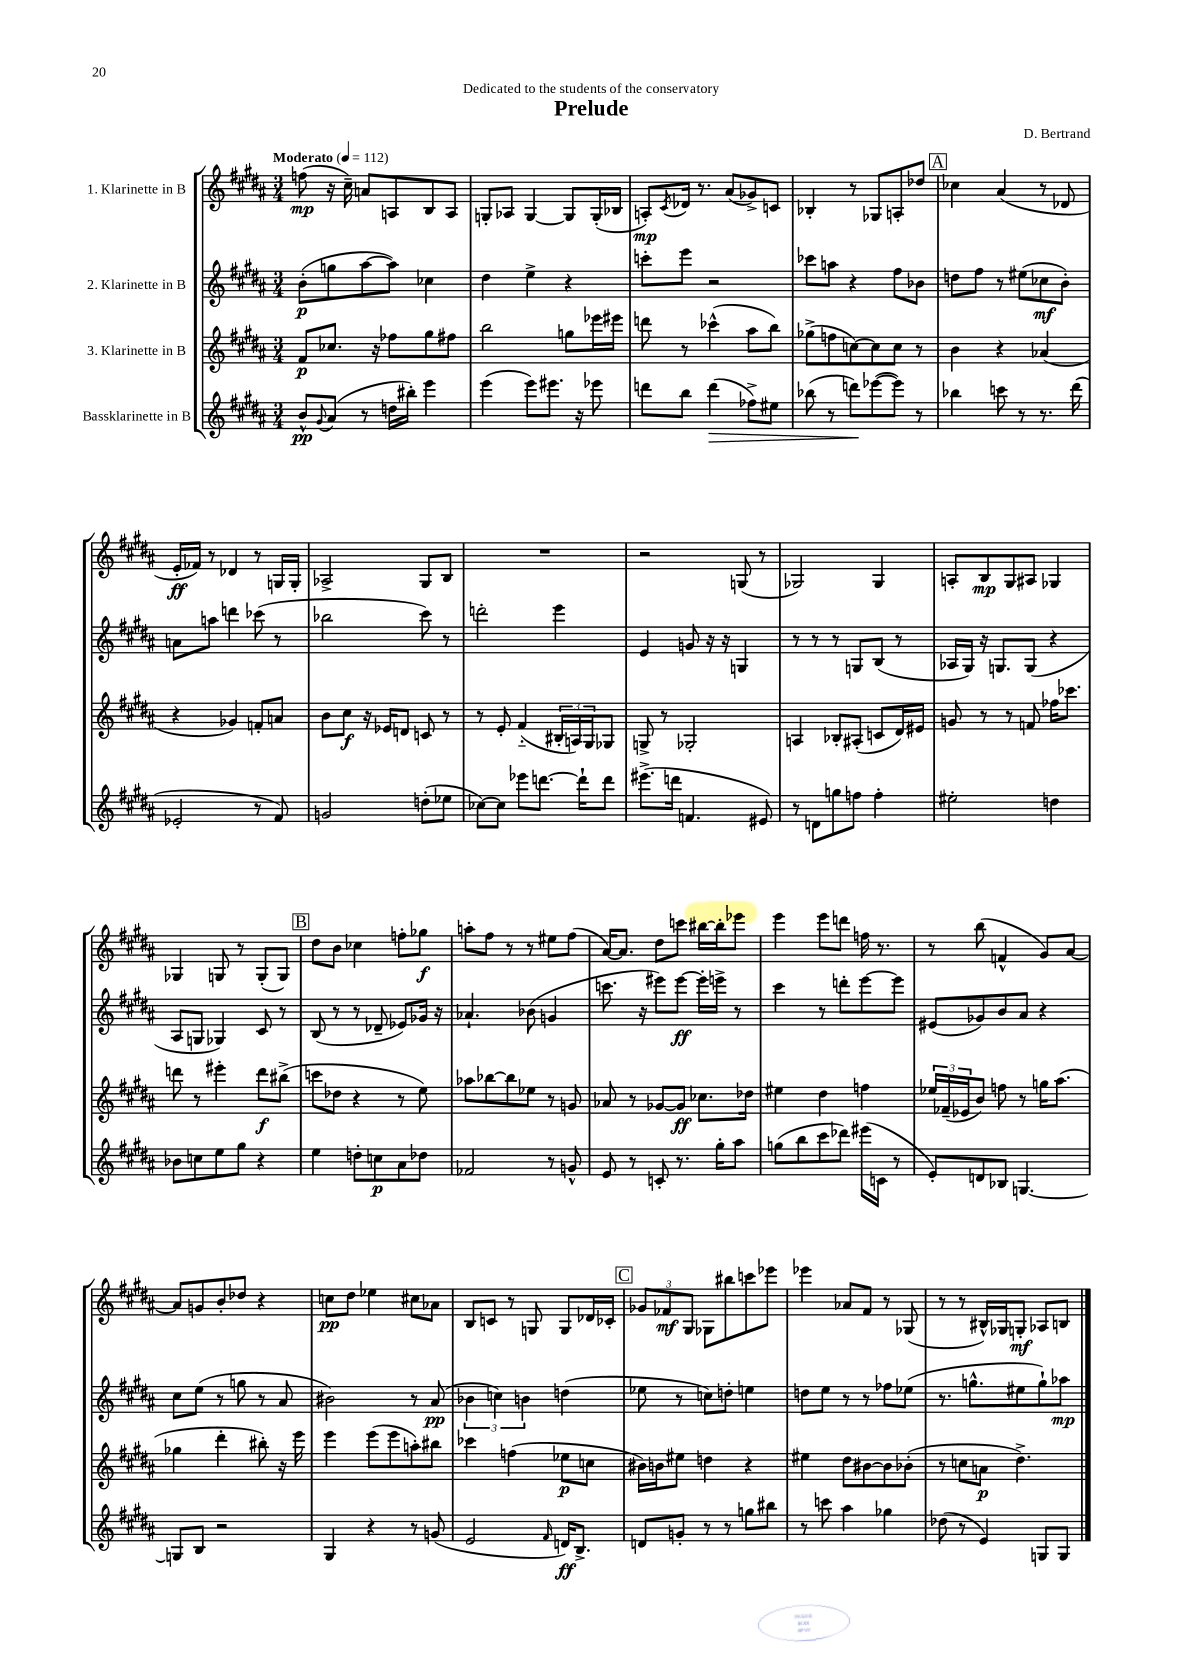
\header { title = "Prelude" composer = "D. Bertrand" dedication = "Dedicated to the students of the conservatory" }
<<
\new StaffGroup <<
\new Staff = "s0" \with { instrumentName = "1. Klarinette in B" } {
    \clef treble \key b \major \numericTimeSignature \time 3/4 \tempo "Moderato" 4 = 112
    f''8\mp( r16 cis''16--) a'8 a8 b8 a8 |
    g8-. aes8 g4~ g8 g16-.( bes16 |
    a8-.\mp) \acciaccatura { cis'8 } des'16 r8. ais'8( ges'8->) c'8 |
    bes4-. r8 ges8 a8-. des''8 |
    \mark \markup { \box "A" } ces''4 ais'4( r8 des'8 |
    e'16-.\ff fes'16) r8 des'4 r8 g16 g16-. |
    aes2-> gis8 b8 |
    R2. |
    r2 g8( r8 |
    ges2) ges4 |
    a8-. b8\mp gis8 ais8 ges4 |
    ges4 g8 r8 g8-.( g8) |
    \mark \markup { \box "B" } dis''8 b'8 ces''4 f''8-. ges''8\f |
    a''8-. fis''8 r8 r8 eis''8 fis''8( |
    ais'16~) ais'8. dis''8 c'''8 bis''16~ bis''16-. ees'''8 |
    e'''4 e'''8 d'''8 f''16 r8. |
    r8 b''8( f'4-^ gis'8) ais'8~ |
    ais'8 g'8 b'8-. des''8 r4 |
    c''8\pp dis''8 ees''4 cis''8 aes'8 |
    b8 c'8 r8 g8 g8 des'16 ces'16-. |
    \mark \markup { \box "C" } \tuplet 3/2 { ges'8 fes'8\mf gis8 } ges8 bis''8 c'''8 ees'''8 |
    ees'''4 aes'8 fis'8 r8 ges8( |
    r8 r8 bis16-^) ges16 g8-.\mf aes8 b8 \bar "|." |
}
\new Staff = "s1" \with { instrumentName = "2. Klarinette in B" } {
    \clef treble \key b \major \numericTimeSignature \time 3/4
    b'8-.\p( g''8 ais''8~ ais''8) ces''4 |
    dis''4 e''4-> r4 |
    c'''8-. e'''8 r2 |
    ces'''8 a''8 r4 fis''8 bes'8 |
    \mark \markup { \box "A" } d''8 fis''8 r8 eis''8( ces''8\mf b'8-.) |
    a'8 a''8 d'''4 ces'''8( r8 |
    bes''2 cis'''8) r8 |
    d'''2-. e'''4 |
    e'4 g'8 r16 r16 g4 |
    r8 r8 r8 g8 b8( r8 |
    aes16 gis16) r16 g8. g8( r4 |
    ais8 g8 ges4) cis'8 r8 |
    \mark \markup { \box "B" } b8( r8 r8 des'8-- ees'8) ges'16 r16 |
    aes'4.-! bes'8( g'4 |
    c'''8. r16 eis'''8) eis'''8~\ff eis'''16-. e'''16-> r8 |
    cis'''4 r8 d'''8-. e'''8~ e'''8 |
    eis'8( ges'8) b'8 ais'8 r4 |
    cis''8 e''8( r8 g''8 r8 ais'8 |
    bis'2) r8 ais'8\pp( |
    \tuplet 3/2 { bes'4 c''4) b'4 } d''4( |
    \mark \markup { \box "C" } ees''8 r8 c''8) d''8-. e''4 |
    d''8 e''8 r8 r8 fes''8 ees''8( |
    r8. g''8.-^ eis''8 g''8-!) aes''8\mp \bar "|." |
}
\new Staff = "s2" \with { instrumentName = "3. Klarinette in B" } {
    \clef treble \key b \major \numericTimeSignature \time 3/4
    fis'8\p ces''8. r16 fes''8 gis''8 fis''8 |
    b''2 g''8 ees'''16 eis'''16 |
    d'''8 r8 ces'''4-^( ais''8 b''8) |
    ges''8->( f''8 c''8~) c''8 c''8 r8 |
    \mark \markup { \box "A" } b'4 r4 aes'4( |
    r4 ges'4) f'8-. a'8 |
    b'8 cis''8\f r16 ees'16 d'8 c'8 r8 |
    r8 e'8-. fis'4-_( \tuplet 3/2 { bis16-. a16) gis16 } ges8 |
    g8-> r8 ges2-. |
    a4 bes8-. ais8-.( c'8 dis'16) eis'16 |
    g'8 r8 r8 f'8 fes''16 ces'''8. |
    d'''8 r8 eis'''4-. d'''8\f bis''8->( |
    \mark \markup { \box "B" } c'''8 des''8 r4 r8 e''8) |
    aes''8 bes''8~ bes''8 ees''8 r8 g'8 |
    aes'8 r8 ges'8~ ges'8\ff ces''8. des''16 |
    eis''4 dis''4 f''4 |
    \tuplet 3/2 { ees''16 fes'16--( ees'16 } b'8) f''8 r8 g''16 ais''8.( |
    ges''4 dis'''4-. bis''8-.) r16 e'''16 |
    e'''4 e'''8( e'''8 a''8-.) bis''8 |
    ces'''4 f''4( ees''8\p c''8 |
    \mark \markup { \box "C" } bis'16) b'16 eis''8 d''4 r4 |
    eis''4 dis''8 bis'8~ bis'8 bes'8-.( |
    r8 c''8 a'8\p dis''4.->) \bar "|." |
}
\new Staff = "s3" \with { instrumentName = "Bassklarinette in B" } {
    \clef treble \key b \major \numericTimeSignature \time 3/4
    b'8-^\pp \appoggiatura { gis'8 } ais'8( r8 d''16 bis''16-.) e'''4 |
    e'''4( e'''8) eis'''8. r16 ees'''8 |
    d'''8 b''8 d'''4\>( fes''8->) eis''8 |
    bes''8( r8 d'''8\!) ees'''8~( ees'''8) r8 |
    \mark \markup { \box "A" } bes''4 c'''8 r8 r8. dis'''16( |
    ees'2-. r8 fis'8) |
    g'2 d''8-.( ees''8 |
    ces''8~) ces''8 ees'''8 d'''8.~ d'''16-! d'''8 |
    eis'''8.->( d'''16 f'4. eis'8) |
    r8 d'8 g''8 f''8 f''4-. |
    eis''2-. d''4 |
    bes'8 c''8 e''8 gis''8 r4 |
    \mark \markup { \box "B" } e''4 d''8-. c''8\p ais'8 des''8 |
    fes'2 r8 g'8-^ |
    e'8 r8 c'8-. r8. gis''16-. ais''8 |
    g''8( b''8 cis'''8 des'''8) eis'''16( c'16 r8 |
    e'8-.) d'8 bes8 g4.~ |
    g8 b8 r2 |
    gis4 r4 r8 g'8( |
    e'2 \grace { fis'16 } d'16\ff) b8.-> |
    \mark \markup { \box "C" } d'8 g'8-. r8 r8 g''8 bis''8 |
    r8 c'''8 ais''4 ges''4 |
    des''8( r8 e'4) g8 g8 \bar "|." |
}
>>
>>
\layout { \context { \Score \remove "Bar_number_engraver" } }
